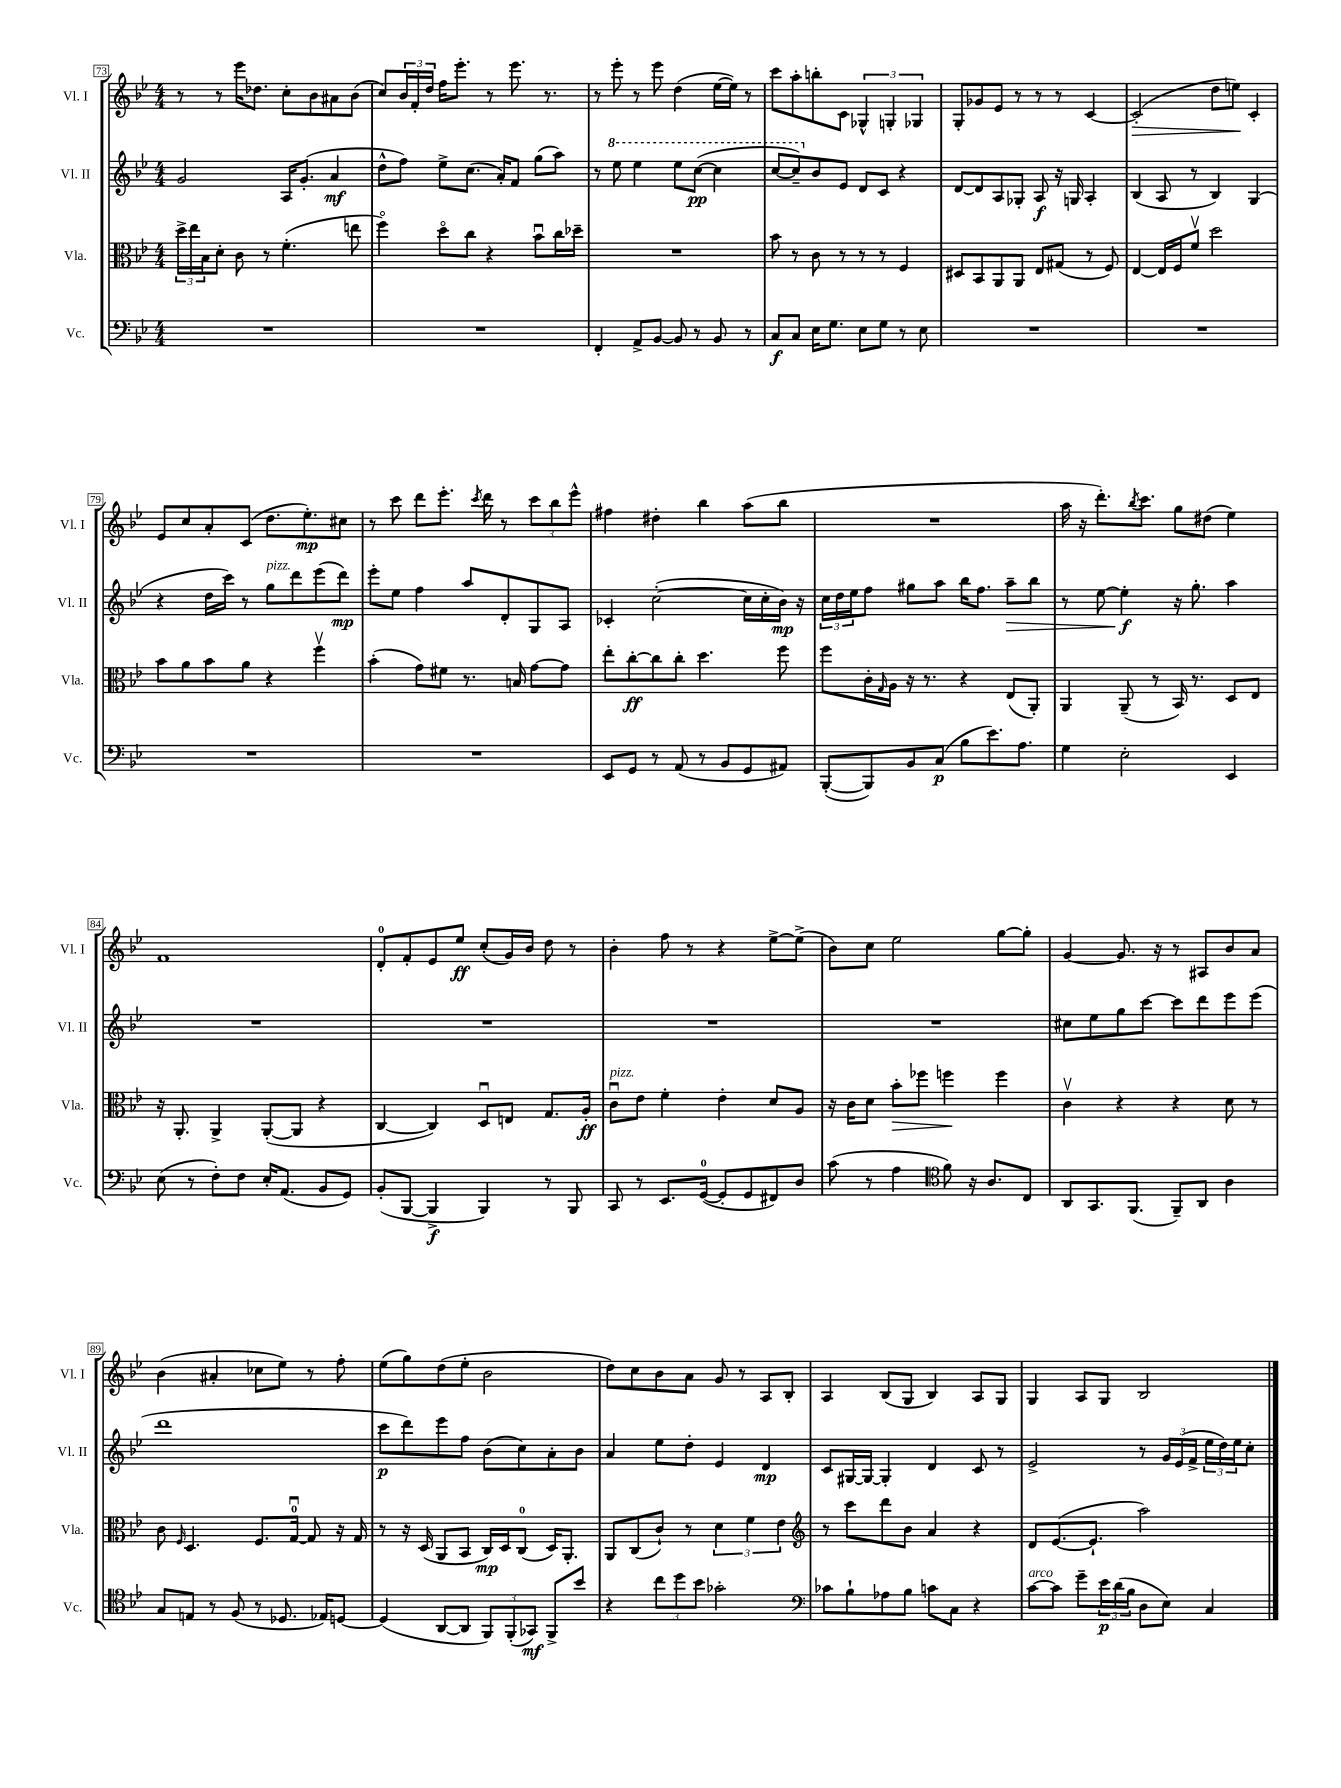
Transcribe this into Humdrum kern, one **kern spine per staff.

**kern	**dynam	**kern	**dynam	**kern	**dynam	**kern	**dynam
*part4	*part4	*part3	*part3	*part2	*part2	*part1	*part1
*staff4	*staff4	*staff3	*staff3	*staff2	*staff2	*staff1	*staff1
*I"Vc.	*	*I"Vla.	*	*I"Vl. II	*	*I"Vl. I	*
*I'Vc.	*	*I'Vla.	*	*I'Vl. II	*	*I'Vl. I	*
*clefF4	*	*clefC3	*	*clefG2	*	*clefG2	*
*k[b-e-]	*	*k[b-e-]	*	*k[b-e-]	*	*k[b-e-]	*
*M4/4	*	*M4/4	*	*M4/4	*	*M4/4	*
=73	=73	=73	=73	=73	=73	=73	=73
1r	.	24dd^\LL	.	2g/	.	8r	.
.	.	24ee-\	.	.	.	.	.
.	.	24B-\J	.	.	.	.	.
.	.	8d'\J	.	.	.	8r	.
.	.	8c\	.	.	.	16eee-\KL	.
.	.	.	.	.	.	8.dd-X\J	.
.	.	8r	.	.	.	.	.
.	.	(4.f'\	.	16A/KL	.	8cc'\L	.
.	.	.	.	(8.g'/J	.	.	.
.	.	.	.	.	.	8b-\	.
.	.	.	.	4a/	mf	8a#X\	.
.	.	8een\	.	.	.	(8b-\J	.
=74	=74	=74	=74	=74	=74	=74	=74
1r	.	4ff\)	.	8dd^^\L	.	8cc/L)	.
.	.	.	.	8ff\J)	.	24b-/L	.
.	.	.	.	.	.	24f'/	.
.	.	.	.	.	.	24dd/JJ	.
.	.	8dd\L	.	8ee-^\L	.	16ff\KL	.
.	.	.	.	.	.	8.eee-'\J	.
.	.	8cc\J	.	(8.cc\J	.	.	.
.	.	4r	.	.	.	8r	.
.	.	.	.	16a'/KL)	.	.	.
.	.	.	.	8f/J	.	8.eee-\	.
.	.	8b-u\L	.	(8gg\L	.	.	.
.	.	.	.	.	.	8.r	.
.	.	16cc\L	.	8aa\J)	.	.	.
.	.	16dd-X~\JJ	.	.	.	.	.
=75	=75	=75	=75	=75	=75	=75	=75
4FF'/	.	1r	.	8r	.	8r	.
*	*	*	*	*8va	*	*	*
.	.	.	.	8eee-\	.	8eee-'\	.
8AA^/L	.	.	.	4eee-\	.	8r	.
[8BB-/J	.	.	.	.	.	8eee-\	.
8BB-/]	.	.	.	8eee-\L	.	(4dd\	.
8r	.	.	.	([8ccc\J	pp	.	.
8BB-/	.	.	.	4ccc\]	.	[16ee-\LL	.
.	.	.	.	.	.	16ee-\JJ])	.
8r	.	.	.	.	.	8r	.
=76	=76	=76	=76	=76	=76	=76	=76
8C/L	f	8b-\	.	[8ccc/L	.	8ccc\L	.
8C/J	.	8r	.	8ccc~/])	.	8aa'\	.
*	*	*	*	*X8va	*	*	*
16E-\KL	.	8c\	.	8b-/	.	8bbn'\	.
8.G\J	.	.	.	.	.	.	.
.	.	8r	.	8e-/J	.	8c\J	.
8E-\L	.	8r	.	8d/L	.	6G-X^^/	.
8G\J	.	8r	.	8c/J	.	.	.
.	.	.	.	.	.	6Gn'/	.
8r	.	4F/	.	4r	.	.	.
.	.	.	.	.	.	6G-X/	.
8E-\	.	.	.	.	.	.	.
=77	=77	=77	=77	=77	=77	=77	=77
1r	.	8D#X/L	.	[8d/L	.	8G'/L	.
.	.	8BB-/	.	8d/]	.	8g-X/	.
.	.	8AA/	.	8A/	.	8e-/J	.
.	.	8AA/J	.	8G-X'/J	.	8r	.
.	.	8E-/L	.	8A/	f	8r	.
.	.	(8G#X/J	.	16r	.	8r	.
.	.	.	.	16Gn/	.	.	.
.	.	8r	.	4A'/	.	[4c/	.
.	.	8F/)	.	.	.	.	.
=78	=78	=78	=78	=78	=78	=78	=78
!	!	!	!	!	!	!	!LO:HP:b
1r	.	[4E-/	.	(4B-/	.	(2c'/]	>
.	.	16E-/LL]	.	8A/	.	.	.
.	.	16F/J	.	.	.	.	.
.	.	8fv/J	.	8r	.	.	.
.	.	2dd\	.	4B-/)	.	8dd\L	.
.	.	.	.	.	.	8een\J)	.
.	.	.	.	(4G/	.	4c'/	]
!!LO:LB:g=z
=79	=79	=79	=79	=79	=79	=79	=79
1r	.	8b-\L	.	4r	.	8e-/L	.
.	.	8a\	.	.	.	8cc/	.
.	.	8b-\	.	16dd\LL	.	8a'/	.
.	.	.	.	16ccc\JJ)	.	.	.
.	.	8a\J	.	8r	.	(8c/J	.
!	!	!	!	!LO:TX:a:i:t=pizz.	!	!	!
.	.	4r	.	8gg\L	.	8.dd\L	.
.	.	.	.	8ddd\	.	.	.
.	.	.	.	.	.	8.ee-'\)	mp
.	.	4ffv\	.	(8eee-\	.	.	.
.	.	.	.	8ddd\J)	mp	8cc#X\J	.
=80	=80	=80	=80	=80	=80	=80	=80
1r	.	(4b-'\	.	8eee-'\L	.	8r	.
.	.	.	.	8ee-\J	.	8ccc\	.
.	.	8g\L)	.	4ff\	.	8ddd\L	.
.	.	8f#X\J	.	.	.	8.eee-'\J	.
.	.	8.r	.	8aa/L	.	.	.
.	.	.	.	.	.	8qccc/	.
.	.	.	.	.	.	16ddd\	.
.	.	.	.	8d'/	.	8r	.
.	.	16Bn/	.	.	.	.	.
.	.	[8g\L	.	8G/	.	12ccc\L	.
.	.	.	.	.	.	12bb-\	.
.	.	8g\J]	.	8A/J	.	.	.
.	.	.	.	.	.	12eee-^^\J	.
=81	=81	=81	=81	=81	=81	=81	=81
8EE-/L	.	8ee-'\L	.	4c-X'/	.	4ff#X\	.
8GG/J	.	[8cc'\	ff	.	.	.	.
8r	.	8cc\]	.	([2cc'\	.	4dd#X'\	.
(8AA/	.	8cc'\J	.	.	.	.	.
8r	.	4.dd\	.	.	.	4bb-\	.
8BB-/L	.	.	.	.	.	.	.
8GG/	.	.	.	16cc\LL]	.	(8aa\L	.
.	.	.	.	16cc'\	.	.	.
8AA#X/J)	.	8ff\	.	16b-\JJ)	mp	8bb-\J	.
.	.	.	.	16r	.	.	.
=82	=82	=82	=82	=82	=82	=82	=82
([8BBB-'/L	.	8ff\L	.	24cc\LL	.	1r	.
.	.	.	.	24dd\	.	.	.
.	.	.	.	24ee-\J	.	.	.
8BBB-/])	.	16c'\L	.	8ff\J	.	.	.
.	.	16qqG/	.	.	.	.	.
.	.	16A\JJ	.	.	.	.	.
8BB-/	.	16r	.	8gg#X\L	.	.	.
.	.	8.r	.	.	.	.	.
(8C/J	p	.	.	8aa\J	.	.	.
8B-\L	.	4r	.	16bb-\KL	.	.	.
.	.	.	.	8.ff\J	.	.	.
8.e-\)	.	.	.	.	.	.	.
!	!	!	!	!	!LO:HP:b	!	!
.	.	(8E-/L	.	8aa~\L	>	.	.
8.A\J	.	.	.	.	.	.	.
.	.	8AA'/J)	.	8bb-\J	.	.	.
=83	=83	=83	=83	=83	=83	=83	=83
4G\	.	4AA/	.	8r	.	16aa\	.
.	.	.	.	.	.	16r	.
.	.	.	.	[8ee-\	.	8.ddd'\L)	.
2E-'\	.	(8AA~/	.	4ee-'\]	f	.	.
.	.	.	.	.	.	8qbb-/	.
.	.	.	.	.	.	8.ccc\J	.
.	.	8r	.	.	.	.	.
.	.	16BB-/)	.	16r	]	8gg\L	.
.	.	8.r	.	8.gg'\	.	.	.
.	.	.	.	.	.	(8dd#X\J	.
4EE-/	.	8D/L	.	4aa\	.	4ee-\)	.
.	.	8E-/J	.	.	.	.	.
!!LO:LB:g=z
=84	=84	=84	=84	=84	=84	=84	=84
(8E-\	.	16r	.	1r	.	1f	.
.	.	8.AA'/	.	.	.	.	.
8r	.	.	.	.	.	.	.
8F'\L)	.	4AA^/	.	.	.	.	.
8F\J	.	.	.	.	.	.	.
16E-'/KL	.	([8AA'/L	.	.	.	.	.
(8.AA/J	.	.	.	.	.	.	.
.	.	8AA/J]	.	.	.	.	.
8BB-/L	.	4r	.	.	.	.	.
8GG/J)	.	.	.	.	.	.	.
=85	=85	=85	=85	=85	=85	=85	=85
(8BB-'/L	.	[4C/	.	1r	.	8d'/L	.
[8BBB-/J	.	.	.	.	.	8f'/	.
4BBB-^/]	f	4C/])	.	.	.	8e-/	.
.	.	.	.	.	.	8ee-/J	ff
4BBB-/)	.	8Du/L	.	.	.	(8cc'/L	.
.	.	8En/J	.	.	.	16g/L)	.
.	.	.	.	.	.	16b-/JJ	.
8r	.	8.G/L	.	.	.	8dd\	.
8BBB-/	.	.	.	.	.	8r	.
.	.	16A'/Jk	ff	.	.	.	.
=86	=86	=86	=86	=86	=86	=86	=86
!	!	!LO:TX:a:i:t=pizz.	!	!	!	!	!
8CC/	.	8cu\L	.	1r	.	4b-'\	.
8r	.	8e-\J	.	.	.	.	.
8.EE-/L	.	4f'\	.	.	.	8ff\	.
.	.	.	.	.	.	8r	.
([16GG/Jk	.	.	.	.	.	.	.
8GG'/L]	.	4e-'\	.	.	.	4r	.
8GG/	.	.	.	.	.	.	.
8FF#X/)	.	8d/L	.	.	.	[8ee-^\L	.
8D/J	.	8A/J	.	.	.	(8ee-^\J]	.
=87	=87	=87	=87	=87	=87	=87	=87
(8c\	.	16r	.	1r	.	8b-\L)	.
.	.	16c\KL	.	.	.	.	.
8r	.	8d\J	.	.	.	8cc\J	.
!	!	!	!LO:HP:b	!	!	!	!
4A\	.	8b-'\L	>	.	.	2ee-\	.
.	.	8ff-X\J	.	.	.	.	.
*clefC4	*	*	*	*	*	*	*
8f\)	.	4ffn\	.	.	.	.	.
16r	.	.	.	.	.	.	.
8.A/L	.	.	.	.	.	.	.
.	.	4ff\	]	.	.	[8gg\L	.
8C/J	.	.	.	.	.	8gg'\J]	.
=88	=88	=88	=88	=88	=88	=88	=88
8AA/L	.	4cv\	.	8cc#X\L	.	[4g/	.
8.GG/	.	.	.	8ee-\	.	.	.
.	.	4r	.	8gg\	.	8.g/]	.
(8.FF/J	.	.	.	.	.	.	.
.	.	.	.	[8ccc\J	.	.	.
.	.	.	.	.	.	16r	.
8FF~/L)	.	4r	.	8ccc\L]	.	8r	.
8AA/J	.	.	.	8ddd\	.	8A#X/L	.
4A\	.	8d\	.	8eee-\	.	8b-/	.
.	.	8r	.	(8eee-\J	.	8a/J	.
!!LO:LB:g=z
=89	=89	=89	=89	=89	=89	=89	=89
8G/L	.	8c\	.	1ddd	.	(4b-\	.
.	.	16qqF/	.	.	.	.	.
8En/J	.	4.D/	.	.	.	.	.
8r	.	.	.	.	.	4a#X'/	.
(8F/	.	.	.	.	.	.	.
8r	.	8.F/L	.	.	.	8cc-X\L	.
8.D-X/	.	.	.	.	.	8ee-\J)	.
.	.	[16Gu/Jk	.	.	.	.	.
.	.	8G/]	.	.	.	8r	.
16E-X/KL)	.	.	.	.	.	.	.
[8Dn/J	.	16r	.	.	.	8ff'\	.
.	.	16G/	.	.	.	.	.
=90	=90	=90	=90	=90	=90	=90	=90
(4D/]	.	8r	.	8ccc\L	p	(8ee-\L	.
.	.	16r	.	8ddd\)	.	8gg\)	.
.	.	(16D/	.	.	.	.	.
[8AA/L	.	8AA/L	.	8eee-\	.	(8dd\	.
8AA/J]	.	8BB-/J	.	8ff\J	.	8ee-'\J	.
12FF/L)	.	16C/LL)	mp	(8b-\L	.	2b-\	.
.	.	16D/J	.	.	.	.	.
(12FF'/	.	.	.	.	.	.	.
.	.	(8C/J	.	8cc\)	.	.	.
12GG-X/J)	mf	.	.	.	.	.	.
8FF^/L	.	16D/KL)	.	8a'\	.	.	.
.	.	8.AA'/J	.	.	.	.	.
8b-/J	.	.	.	8b-\J	.	.	.
=91	=91	=91	=91	=91	=91	=91	=91
4r	.	8AA/L	.	4a/	.	8dd\L)	.
.	.	(8C/	.	.	.	8cc\	.
12cc\L	.	8c`/J)	.	8ee-\L	.	8b-\	.
12dd\	.	.	.	.	.	.	.
.	.	8r	.	8dd'\J	.	8a\J	.
12b-\J	.	.	.	.	.	.	.
2g-X'\	.	6d\	.	4e-/	.	8g/	.
.	.	.	.	.	.	8r	.
.	.	6f\	.	.	.	.	.
.	.	.	.	4d/	mp	8A/L	.
.	.	6e-\	.	.	.	.	.
.	.	.	.	.	.	8B-'/J	.
=92	=92	=92	=92	=92	=92	=92	=92
*clefF4	*	*clefG2	*	*	*	*	*
8c-X\L	.	8r	.	8c/L	.	4A/	.
8B-`\	.	8ccc\L	.	[16G#X/L	.	.	.
.	.	.	.	16G#/JJ_	.	.	.
8A-X\	.	8ddd\	.	4G#'/]	.	(8B-/L	.
8B-\J	.	8b-\J	.	.	.	8G/J	.
8cn\L	.	4a/	.	4d/	.	4B-/)	.
8C\J	.	.	.	.	.	.	.
4r	.	4r	.	8c/	.	8A/L	.
.	.	.	.	8r	.	8G/J	.
=93	=93	=93	=93	=93	=93	=93	=93
!LO:TX:a:i:t=arco	!	!	!	!	!	!	!
[8c\L	.	8d/L	.	2e-^/	.	4G/	.
8c\J]	.	([8.e-/	.	.	.	.	.
8g~\L	.	.	.	.	.	8A/L	.
.	.	8.e-`/J]	.	.	.	.	.
24e-\L	p	.	.	.	.	8G/J	.
(24d\	.	.	.	.	.	.	.
24B-\JJ	.	.	.	.	.	.	.
8D\L	.	2aa\)	.	8r	.	2B-/	.
8E-\J)	.	.	.	24g/LL	.	.	.
.	.	.	.	(24e-/	.	.	.
.	.	.	.	24f^/JJ	.	.	.
4C/	.	.	.	24ee-\LL	.	.	.
.	.	.	.	24dd\)	.	.	.
.	.	.	.	24ee-\J	.	.	.
.	.	.	.	8cc'\J	.	.	.
==	==	==	==	==	==	==	==
*-	*-	*-	*-	*-	*-	*-	*-
